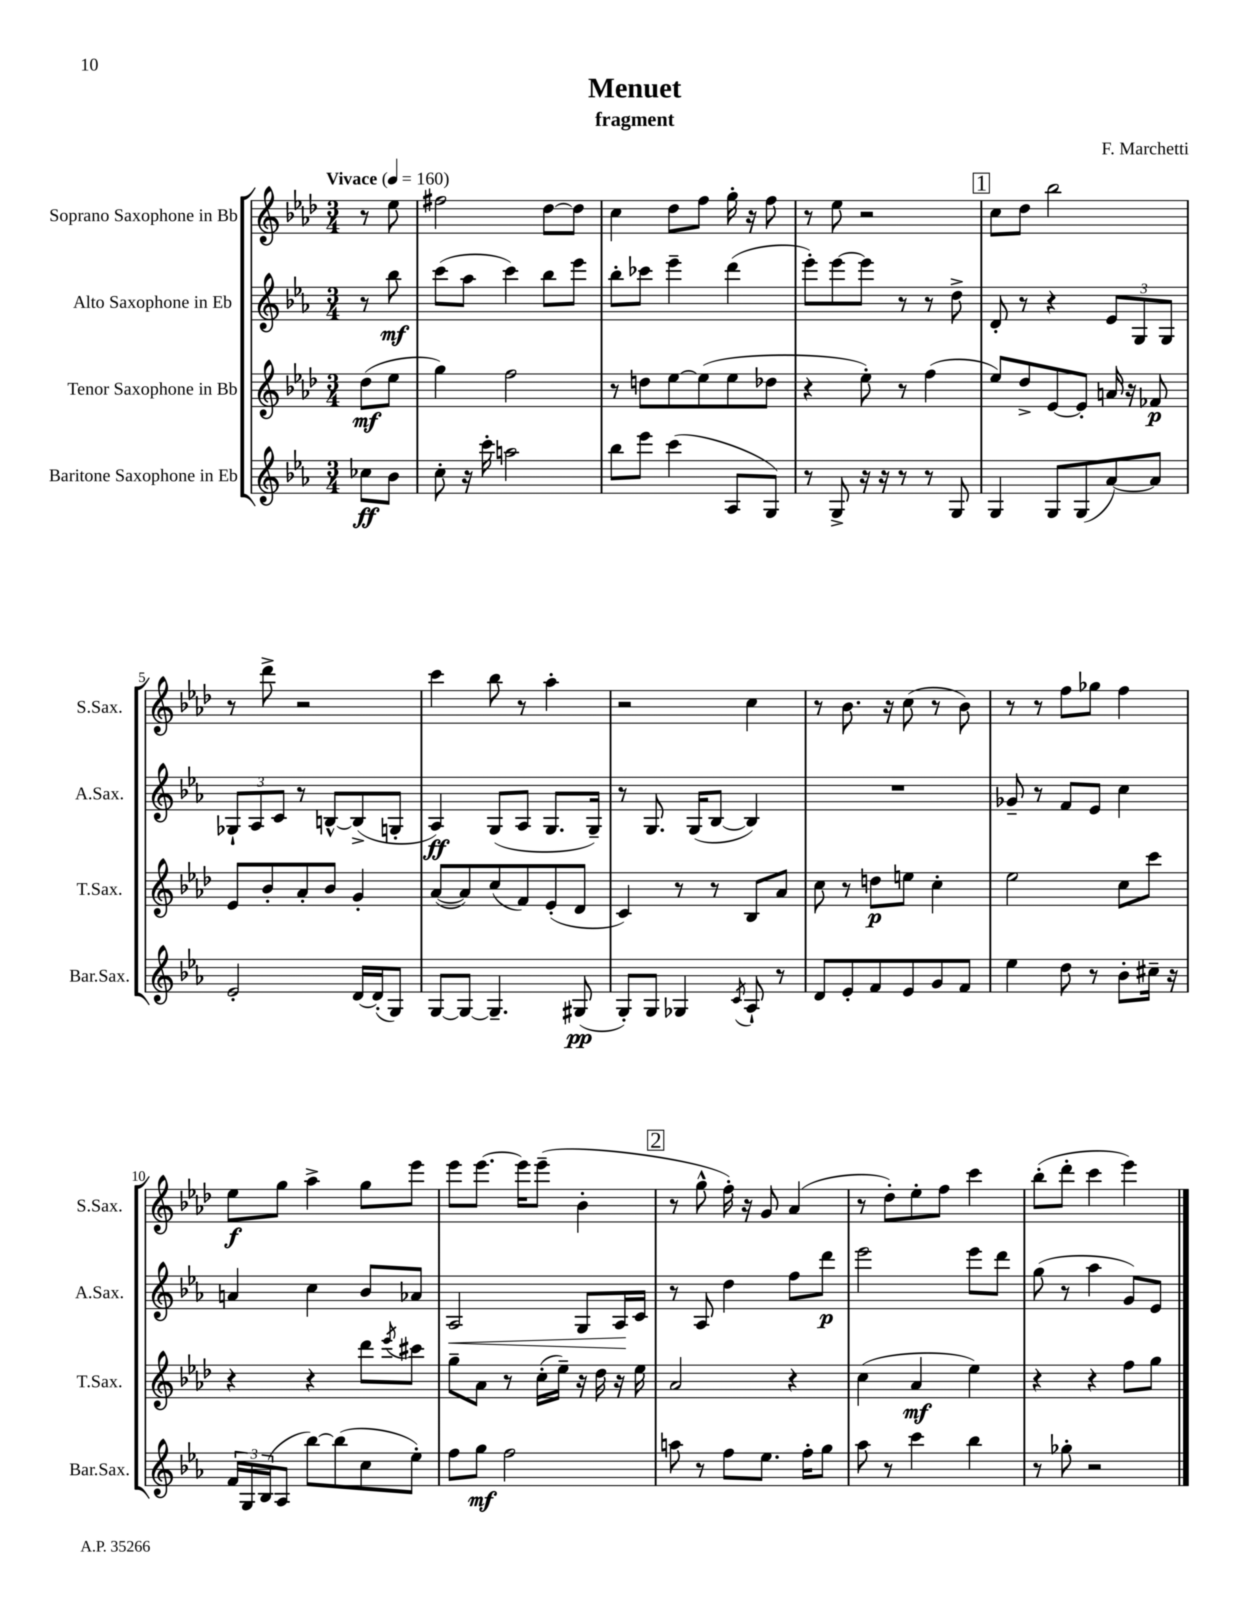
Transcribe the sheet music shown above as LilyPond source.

\header { title = "Menuet" composer = "F. Marchetti" subtitle = "fragment" }
<<
\new StaffGroup <<
\new Staff = "s0" \with { instrumentName = "Soprano Saxophone in Bb" shortInstrumentName = "S.Sax." } {
    \clef treble \key aes \major \numericTimeSignature \time 3/4 \partial 4 \tempo "Vivace" 4 = 160
    r8 ees''8 |
    fis''2 des''8~ des''8 |
    c''4 des''8 f''8 g''16-. r16 f''8 |
    r8 ees''8 r2 |
    \mark \markup { \box "1" } c''8 des''8 bes''2 |
    r8 des'''8-> r2 |
    c'''4 bes''8 r8 aes''4-. |
    r2 c''4 |
    r8 bes'8. r16 c''8( r8 bes'8) |
    r8 r8 f''8 ges''8 f''4 |
    ees''8\f g''8 aes''4-> g''8 ees'''8 |
    ees'''8 ees'''8.~ ees'''16 ees'''8--( bes'4-. |
    \mark \markup { \box "2" } r8 g''8-^ f''16-.) r16 g'8 aes'4( |
    r8 des''8-.) ees''8-. f''8 c'''4 |
    bes''8-.( des'''8-. c'''4 ees'''4) \bar "|." |
}
\new Staff = "s1" \with { instrumentName = "Alto Saxophone in Eb" shortInstrumentName = "A.Sax." } {
    \clef treble \key ees \major \numericTimeSignature \time 3/4 \partial 4
    r8 bes''8\mf |
    c'''8( aes''8 c'''4) bes''8 ees'''8 |
    bes''8-. ces'''8 ees'''4-- d'''4( |
    ees'''8-.) ees'''8~ ees'''8 r8 r8 d''8-> |
    \mark \markup { \box "1" } d'8-. r8 r4 \tuplet 3/2 { ees'8 g8 g8 } |
    \tuplet 3/2 { ges8-! aes8 c'8 } r8 b8~-^ b8->( g8-. |
    aes4\ff) g8( aes8 g8. g16--) |
    r8 g8. g16( bes8~ bes4) |
    R2. |
    ges'8-- r8 f'8 ees'8 c''4 |
    a'4 c''4 bes'8 aes'8 |
    aes2\< g8 aes16\! c'16 |
    \mark \markup { \box "2" } r8 aes8 d''4 f''8 d'''8\p |
    ees'''2 ees'''8 d'''8 |
    g''8( r8 aes''4 g'8) ees'8 \bar "|." |
}
\new Staff = "s2" \with { instrumentName = "Tenor Saxophone in Bb" shortInstrumentName = "T.Sax." } {
    \clef treble \key aes \major \numericTimeSignature \time 3/4 \partial 4
    des''8\mf( ees''8 |
    g''4) f''2 |
    r8 d''8 ees''8~ ees''8( ees''8 des''8 |
    r4 ees''8-.) r8 f''4( |
    \mark \markup { \box "1" } ees''8) des''8-> ees'8~ ees'8-. a'16 r16 fes'8\p |
    ees'8 bes'8-. aes'8-. bes'8 g'4-. |
    aes'8~( aes'8) c''8( f'8) ees'8-.( des'8 |
    c'4) r8 r8 bes8 aes'8 |
    c''8 r8 d''8\p e''8 c''4-. |
    ees''2 c''8 c'''8 |
    r4 r4 des'''8 \acciaccatura { ees'''8 } cis'''8 |
    g''8-- aes'8 r8 c''16-.( ees''16--) r16 des''16 r16 ees''16 |
    \mark \markup { \box "2" } aes'2 r4 |
    c''4( aes'4\mf ees''4) |
    r4 r4 f''8 g''8 \bar "|." |
}
\new Staff = "s3" \with { instrumentName = "Baritone Saxophone in Eb" shortInstrumentName = "Bar.Sax." } {
    \clef treble \key ees \major \numericTimeSignature \time 3/4 \partial 4
    ces''8\ff bes'8 |
    c''8-. r16 c'''16-. a''2 |
    bes''8 ees'''8 c'''4( aes8 g8) |
    r8 g8-> r16 r16 r8 r8 g8 |
    \mark \markup { \box "1" } g4 g8 g8( aes'8~) aes'8 |
    ees'2-. d'16~ d'16-.( g8) |
    g8~ g8~ g4.-- gis8\pp( |
    g8-.) g8 ges4 \acciaccatura { c'8 } aes8-! r8 |
    d'8 ees'8-. f'8 ees'8 g'8 f'8 |
    ees''4 d''8 r8 bes'8-. cis''16-- r16 |
    \tuplet 3/2 { f'16 g16 bes16( } aes8 bes''8~) bes''8( c''8 ees''8-.) |
    f''8 g''8\mf f''2 |
    \mark \markup { \box "2" } a''8 r8 f''8 ees''8. f''16-. g''8 |
    aes''8 r8 c'''4 bes''4 |
    r8 ges''8-. r2 \bar "|." |
}
>>
>>
